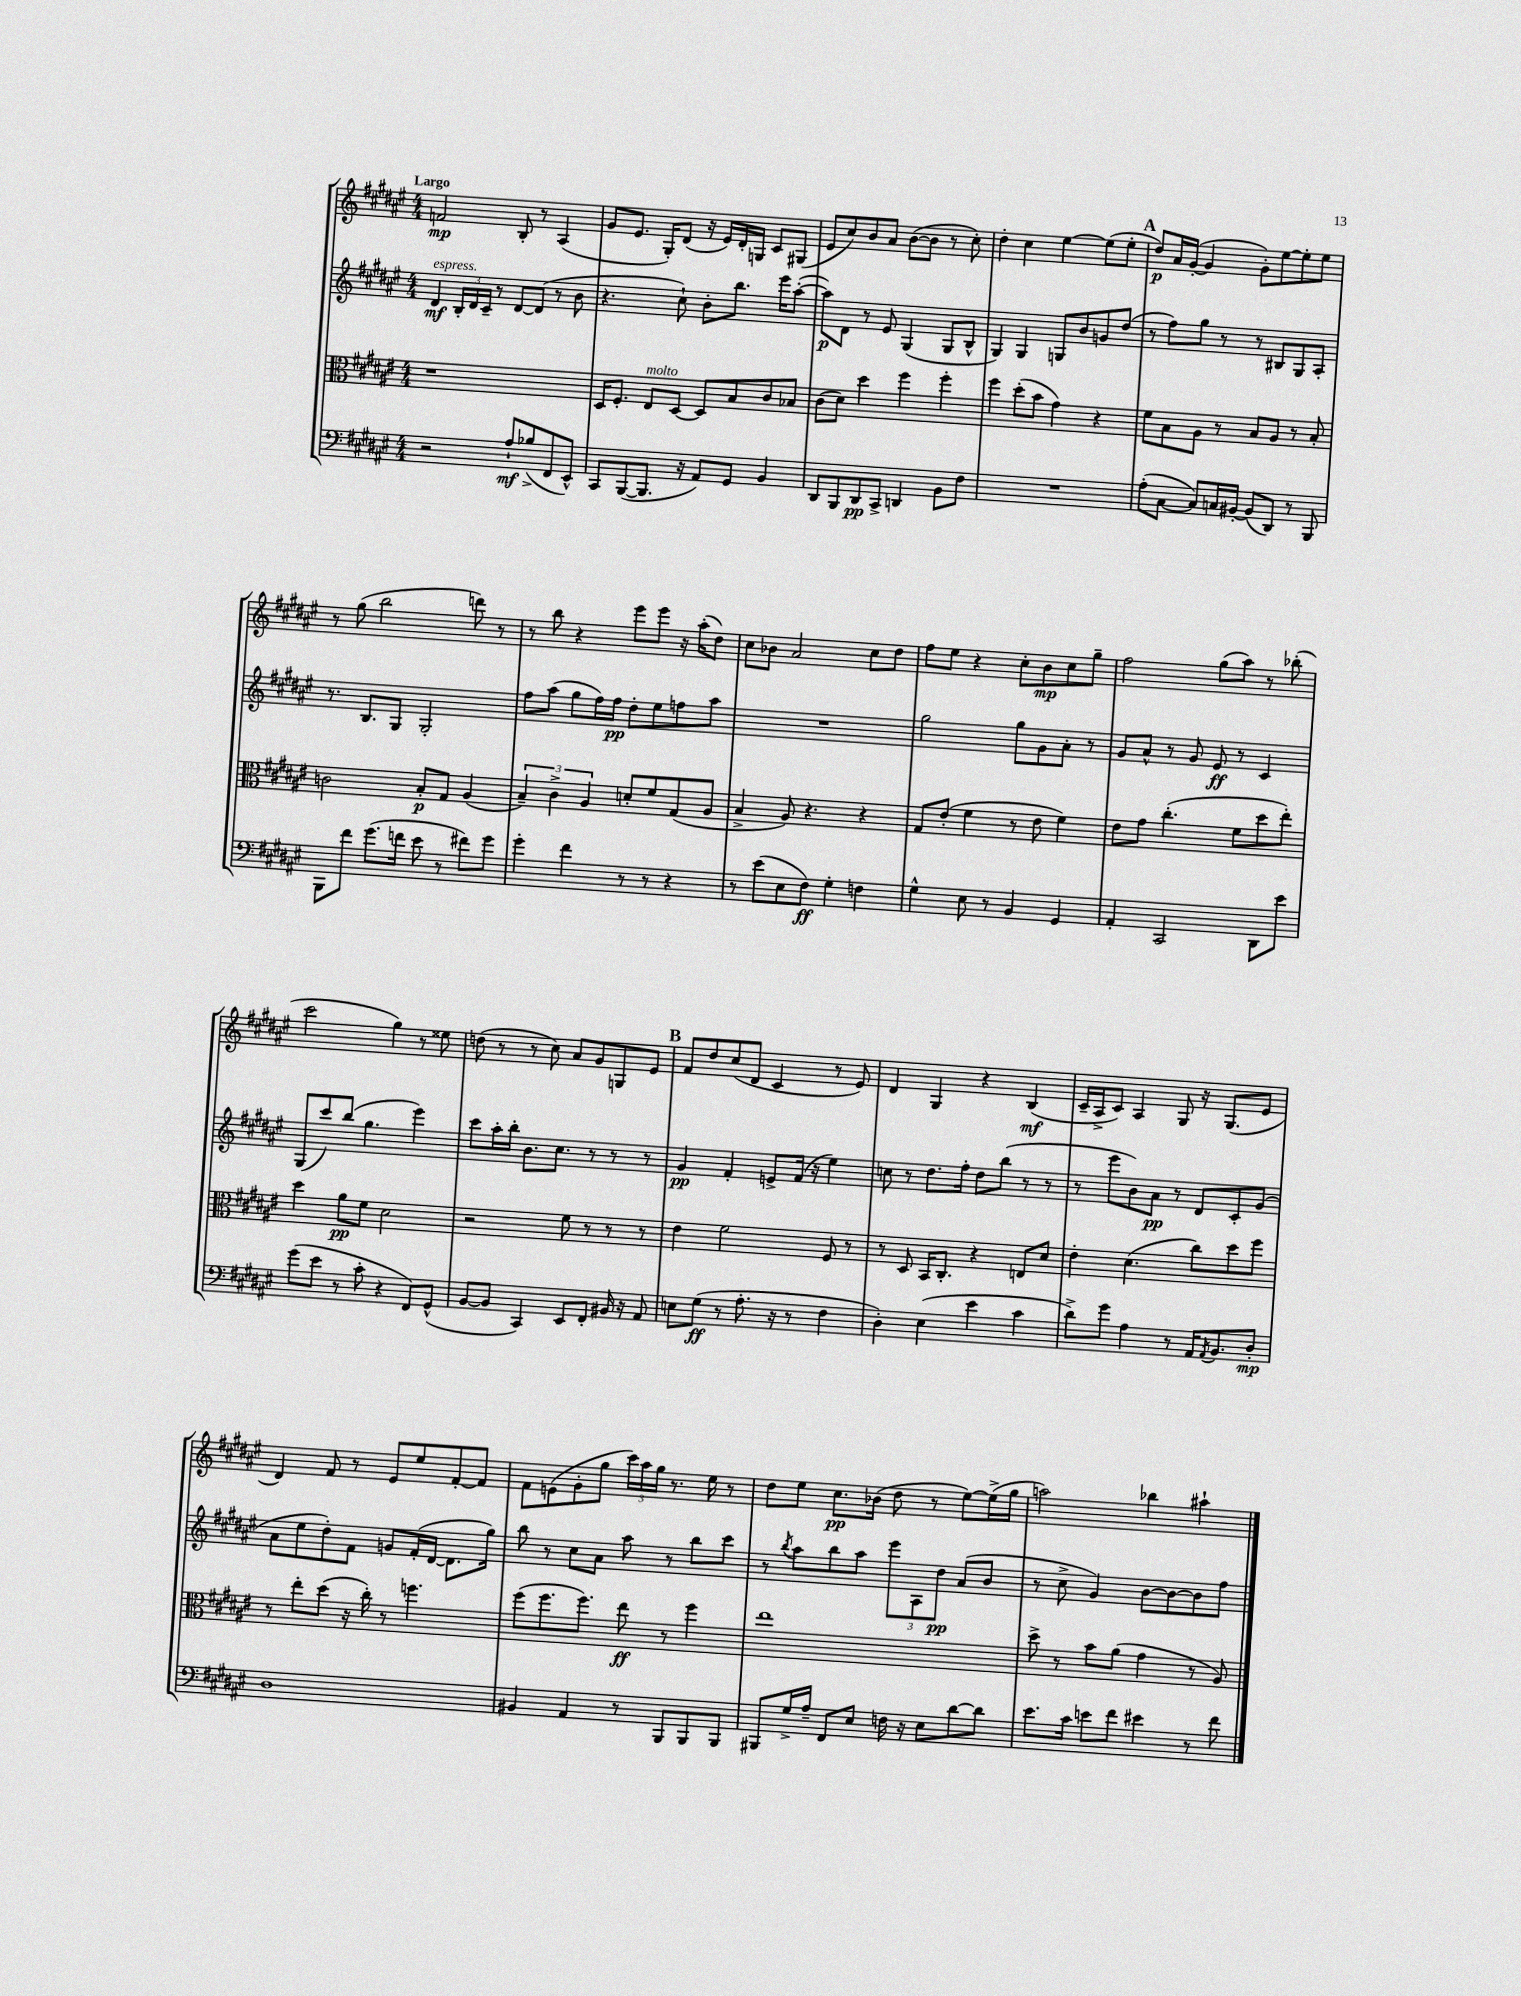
<<
\new StaffGroup <<
\new Staff = "s0" {
    \clef treble \key fis \major \numericTimeSignature \time 4/4 \tempo "Largo"
    f'2\mp b8-. r8 ais4( |
    gis'8 eis'8. gis16-.) dis'8( r16 eis'16) dis'16-. g16 cis'8 gis8( |
    eis'8 cis''8) b'8 ais'8 b'8~( b'8 r8 cis''8-.) |
    dis''4-. cis''4 eis''4~ eis''8( eis''8-. |
    \mark \markup { \bold "A" } dis''8\p) ais'16 gis'16~-.( gis'4 gis'8-.) eis''8~ eis''8-. eis''8 |
    r8 gis''8( b''2 d'''8) r8 |
    r8 b''8 r4 eis'''8 eis'''8 r16 ais''16-.( dis''8) |
    cis''8 bes'8 ais'2 cis''8 dis''8 |
    fis''8 eis''8 r4 cis''8-. b'8\mp cis''8 gis''8-- |
    fis''2 gis''8( ais''8) r8 bes''8-.( |
    cis'''2 gis''4) r8 eisis''8 |
    d''8( r8 r8 cis''8) ais'8 gis'8 g8 eis'8 |
    \mark \markup { \bold "B" } fis'8 dis''8 cis''8( dis'8 cis'4 r8 eis'8) |
    dis'4 gis4 r4 b4\mf( |
    cis'16-- ais16-> cis'8) ais4 gis8 r16 gis8.( eis'8 |
    dis'4) fis'8 r8 eis'8 eis''8 fis'8~-. fis'8 |
    fis'8 e'8( gis'8-. gis''8 \tuplet 3/2 { cis'''16) ais''16 gis''16 } r8. eis''16 r8 |
    dis''8 eis''8 cis''8.\pp bes'16( dis''8 r8 eis''8~) eis''16->( gis''16 |
    a''2) bes''4 ais''4-! \bar "|." |
}
\new Staff = "s1" {
    \clef treble \key fis \major \numericTimeSignature \time 4/4
    dis'4\mf^\markup { \italic "espress." } \tuplet 3/2 { b16-. dis'16 cis'16-- } r8 dis'8~ dis'8( r8 b'8 |
    r4. cis''8-!) b'8-. b''8. eis'''16 ais''8~-.( |
    ais''8\p) dis'8 r8 eis'8 gis4( gis8 b8-^ |
    gis4) gis4 g8 b'8 g'8 dis''8( |
    \mark \markup { \bold "A" } r8 fis''8) gis''8 r8 r8 bis8 gis8 ais8-. |
    r8. b8. gis8 gis2-. |
    fis''8 ais''8( gis''8 fis''16) fis''16\pp dis''8-. eis''8 f''8 ais''8 |
    R1 |
    gis''2 gis''8 gis'8 ais'8-. r8 |
    gis'8 ais'8-^ r8 gis'8 eis'8\ff r8 cis'4 |
    gis8( cis'''8) b''8( gis''4. eis'''4) |
    cis'''8 ais''16-. b''16-. b'8. cis''8. r8 r8 r8 |
    \mark \markup { \bold "B" } gis'4\pp fis'4-. e'8-> fis'16( r16 eis''4) |
    c''8 r8 dis''8. fis''16-. dis''8 b''8( r8 r8 |
    r8 eis'''8 b'8) ais'8\pp r8 dis'8 cis'8-. gis'8( |
    ais'8 eis''8 dis''8-.) fis'8 g'8 fis'16-.( dis'16~ dis'8. gis''16) |
    b''8 r8 cis''8 ais'8 ais''8 r8 b''8 cis'''8 |
    r8 \acciaccatura { b''8 } ais''8 b''8 ais''8 \tuplet 3/2 { eis'''8 ais8 dis''8\pp } ais'8( b'8 |
    r8 cis''8-> gis'4) b'8~ b'8~ b'8 fis''8 \bar "|." |
}
\new Staff = "s2" {
    \clef alto \key fis \major \numericTimeSignature \time 4/4
    r1 |
    dis16 fis8.-. eis8^\markup { \italic "molto" } dis8~ dis8 b8 cis'8 bes8 |
    cis'8( dis'8) dis''4 fis''4 fis''4-. |
    fis''4 dis''8-.( b'8 gis'4) r4 |
    \mark \markup { \bold "A" } fis'8 b8 ais8 r8 b8 ais8 r8 b8-. |
    c'2 b8-.\p gis8 ais4( |
    \tuplet 3/2 { b4--) cis'4-> ais4 } d'8-. fis'8 gis8( ais8 |
    b4-> ais8) r4. r4 |
    gis8 eis'8-.( fis'4 r8 eis'8 fis'4) |
    eis'8 gis'8 cis''4.-.( fis'8 dis''8 eis''8-.) |
    dis''4 ais'8\pp fis'8 dis'2 |
    r2 fis'8 r8 r8 r8 |
    \mark \markup { \bold "B" } eis'4 fis'2 fis8 r8 |
    r8 dis8 b,16 cis8.-. r4 e8 dis'8 |
    eis'4-. dis'4.( cis''8) dis''8 fis''8 |
    r8 eis''8-. dis''8( r16 cis''16-.) r8 f''4. |
    fis''8( fis''8. fis''8.) eis''8\ff r8 fis''4 |
    eis''1 |
    dis''8-> r8 b'8 ais'8( gis'4 r8 ais8) \bar "|." |
}
\new Staff = "s3" {
    \clef bass \key fis \major \numericTimeSignature \time 4/4
    r2 ais8-!\mf bes8->( fis,8 eis,8-^) |
    cis,8 b,,8~( b,,8. r16 ais,8) gis,8 b,4 |
    dis,8 b,,8 dis,8\pp cis,8-> d,4 b,8 fis8 |
    R1 |
    \mark \markup { \bold "A" } ais8-.( cis8~ cis8) c16 bis,16~-. bis,8( dis,8) r8 b,,8 |
    b,,8 fis'8 gis'8.( f'16 eis'8 r8 fis'8) gis'8 |
    gis'4-. fis'4 r8 r8 r4 |
    r8 eis'8( eis8 fis8\ff) gis4-. f4 |
    gis4-^ eis8 r8 b,4 gis,4 |
    ais,4-. cis,2 dis,8 eis'8 |
    gis'8( eis'8 r8 cis'8-. r4 fis,8) gis,8-^( |
    b,8~ b,8 cis,4) eis,8 fis,8-. bis,16 r16 ais,8 |
    \mark \markup { \bold "B" } e8 gis8\ff( r8 ais8.-. r16 r8 fis4 |
    dis4-.) eis4( eis'4 cis'4 |
    dis'8->) gis'8 ais4 r8 ais,16 \acciaccatura { ais,8 } b,8. dis8-.\mp |
    dis1 |
    bis,4 ais,4 r8 b,,8 b,,8 b,,8 |
    bis,,8 gis16-> ais16-- fis,8 eis8 f16 r16 eis8 dis'8~ dis'8 |
    eis'8. cis'16 e'8 fis'8 eis'4 r8 fis'8 \bar "|." |
}
>>
>>
\layout { \context { \Score \remove "Bar_number_engraver" } }
